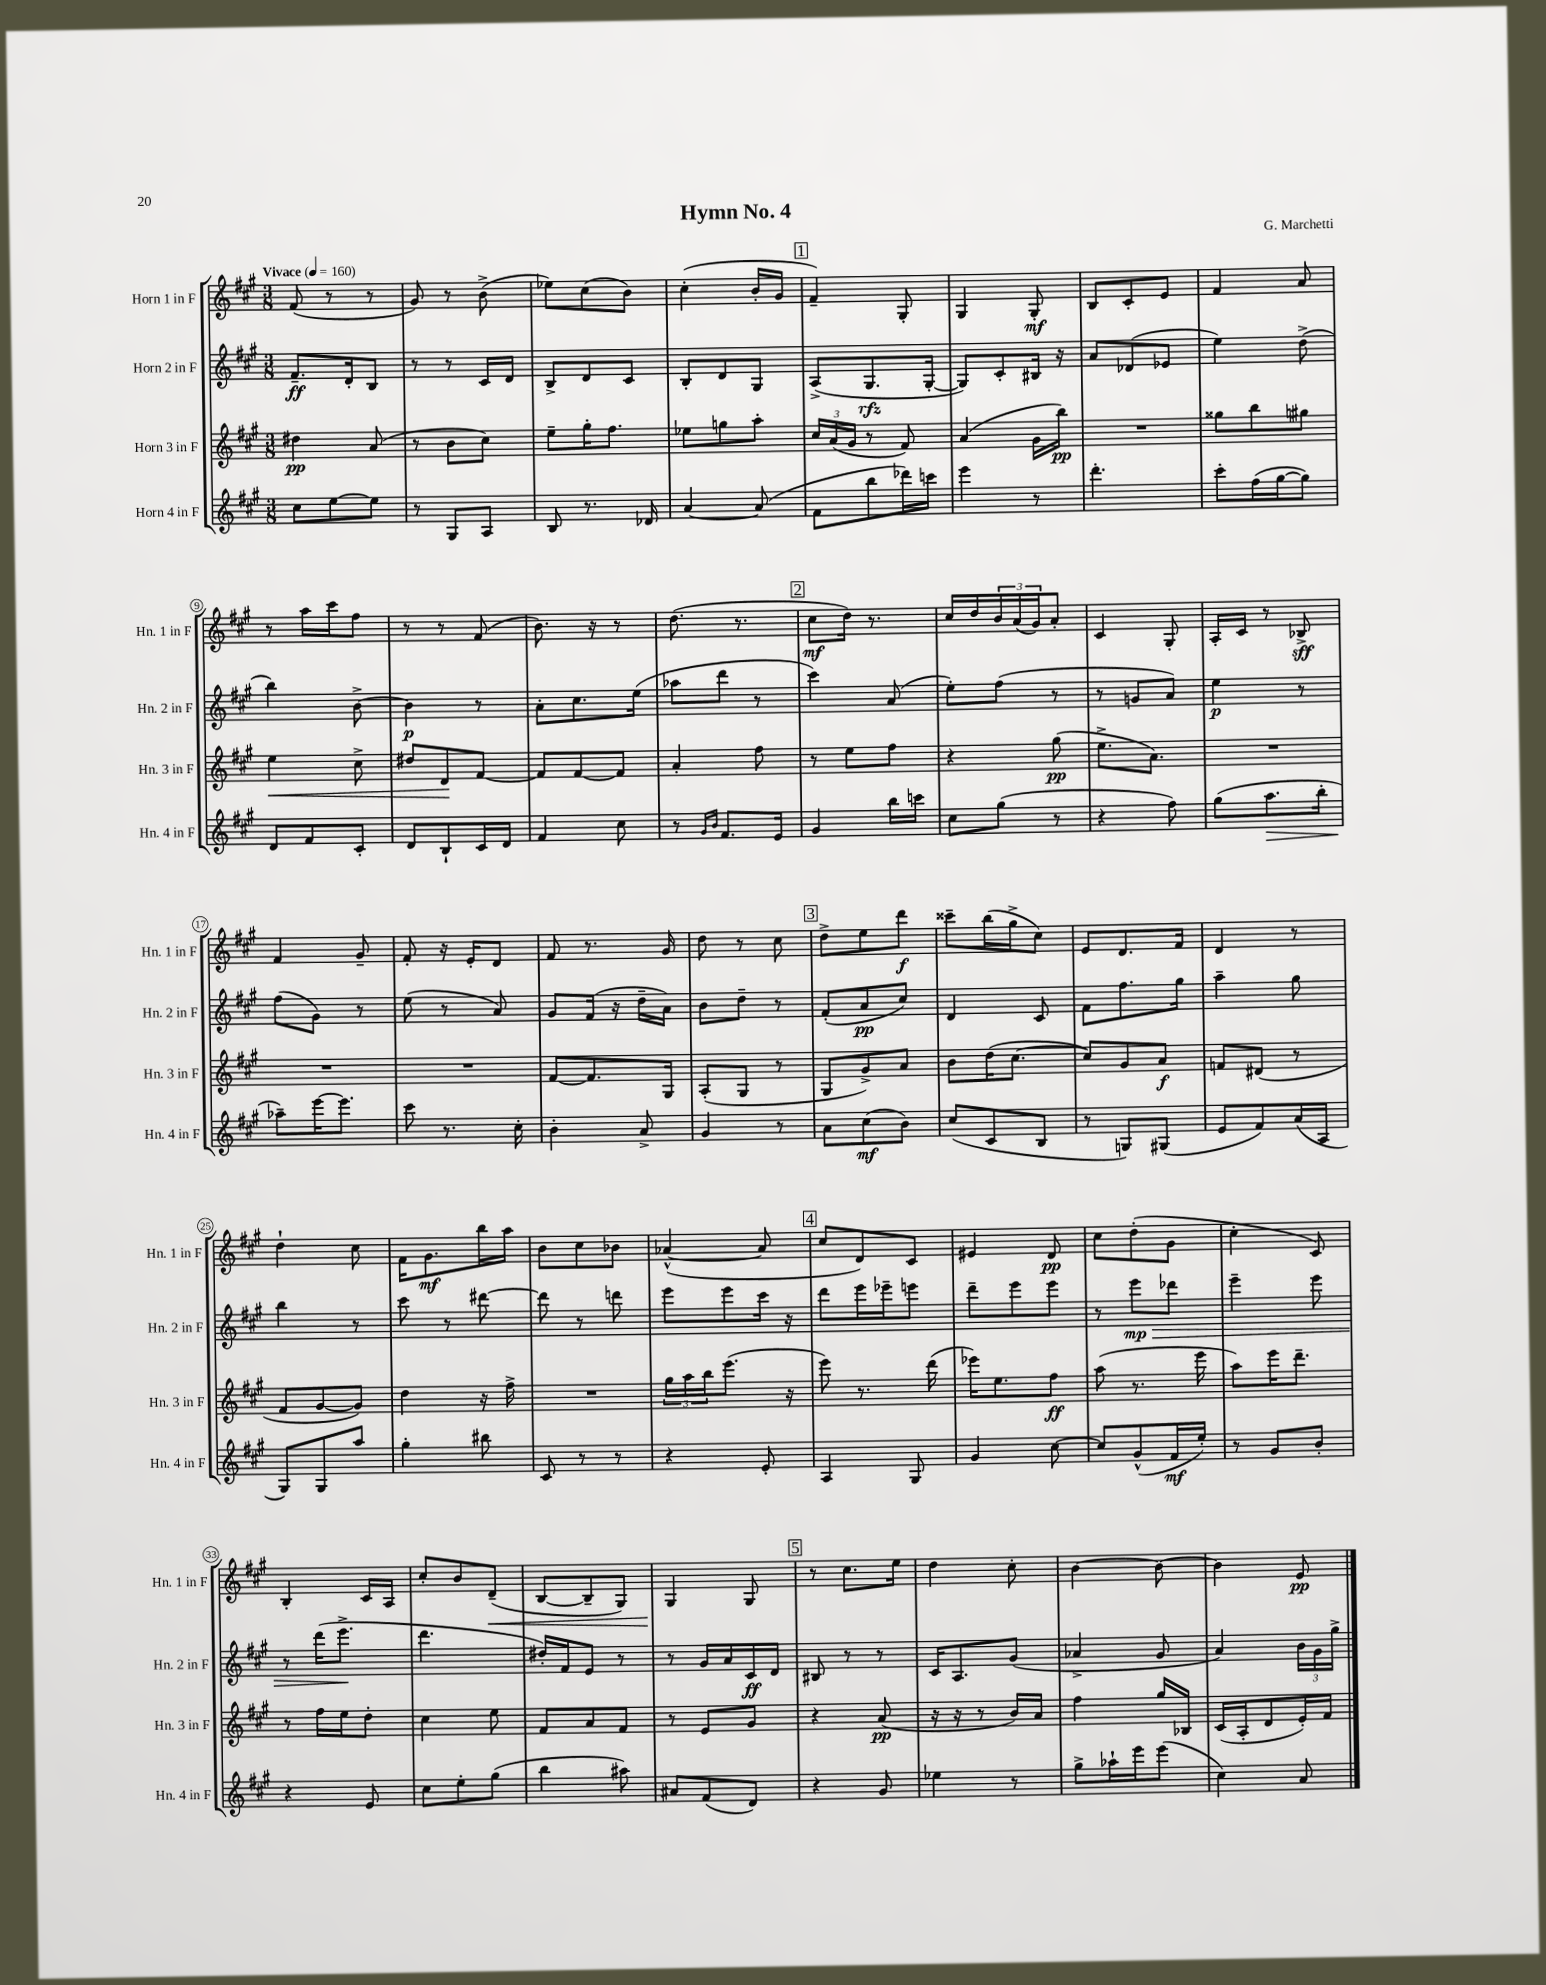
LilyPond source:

\header { title = "Hymn No. 4" composer = "G. Marchetti" }
<<
\new StaffGroup <<
\new Staff = "s0" \with { instrumentName = "Horn 1 in F" shortInstrumentName = "Hn. 1 in F" } {
    \clef treble \key a \major \numericTimeSignature \time 3/8 \tempo "Vivace" 4 = 160
    fis'8( r8 r8 |
    gis'8) r8 b'8->( |
    ees''8) cis''8( b'8) |
    cis''4-.( b'16-. gis'16 |
    \mark \markup { \box "1" } fis'4--) gis8-. |
    gis4 gis8-.\mf |
    b8 cis'8-. e'8 |
    fis'4 a'8 |
    r8 a''16 cis'''16 fis''8 |
    r8 r8 fis'8( |
    b'8.) r16 r8 |
    d''8.( r8. |
    \mark \markup { \box "2" } cis''8\mf d''16) r8. |
    cis''16 d''16 \tuplet 3/2 { b'16 a'16( gis'16) } a'8-. |
    cis'4 gis8-. |
    a16-. cis'16 r8 bes8->\sff |
    fis'4 gis'8-- |
    fis'8-. r16 e'16-. d'8 |
    fis'8 r8. gis'16 |
    d''8 r8 cis''8 |
    \mark \markup { \box "3" } d''8-> e''8 d'''8\f |
    cisis'''8-- b''16( gis''16-> cis''8) |
    e'8 d'8. fis'16 |
    d'4 r8 |
    d''4-! cis''8 |
    fis'16 gis'8.\mf b''16 a''16 |
    b'8 cis''8 bes'8 |
    aes'4~-^( aes'8 |
    \mark \markup { \box "4" } cis''8 d'8) cis'8 |
    eis'4 d'8\pp |
    cis''8 d''8-.( gis'8 |
    cis''4-. cis'8) |
    b4-. cis'16 a16 |
    cis''8-. b'8 d'8--\<( |
    b8~ b8-- gis8) |
    gis4\! gis8 |
    \mark \markup { \box "5" } r8 cis''8. e''16 |
    d''4 cis''8-. |
    b'4~ b'8~ |
    b'4 e'8\pp \bar "|." |
}
\new Staff = "s1" \with { instrumentName = "Horn 2 in F" shortInstrumentName = "Hn. 2 in F" } {
    \clef treble \key a \major \numericTimeSignature \time 3/8
    fis'8.--\ff d'16-. b8 |
    r8 r8 cis'16 d'16 |
    b8-> d'8 cis'8 |
    b8-. d'8 gis8 |
    \mark \markup { \box "1" } a8->( gis8.\rfz gis16~-. |
    gis8) cis'8-. bis16 r16 |
    a'8 des'8( ees'8 |
    e''4) d''8->( |
    b''4) b'8~-> |
    b'4\p r8 |
    a'8-. cis''8. e''16( |
    aes''8 d'''8 r8 |
    \mark \markup { \box "2" } cis'''4) a'8( |
    e''8-.) fis''8( r8 |
    r8 g'8 a'8) |
    e''4\p r8 |
    fis''8( gis'8) r8 |
    e''8( r8 a'8) |
    gis'8 fis'16( r16 d''16-- a'16) |
    b'8 d''8-- r8 |
    \mark \markup { \box "3" } fis'8-.( a'8\pp cis''8) |
    d'4 cis'8 |
    fis'8 fis''8. gis''16 |
    a''4-- gis''8 |
    b''4 r8 |
    cis'''8 r8 dis'''8~ |
    dis'''8 r8 d'''8 |
    e'''8 e'''8 cis'''16 r16 |
    \mark \markup { \box "4" } d'''8 e'''16 ees'''16-- e'''8 |
    d'''8-- e'''8 e'''8 |
    r8 e'''8\mp\> des'''8 |
    e'''4-- e'''8 |
    r8 d'''16( e'''8.->\! |
    d'''4. |
    dis''16-.) fis'16 e'8 r8 |
    r8 gis'16 a'16 cis'16\ff d'16 |
    \mark \markup { \box "5" } bis8 r8 r8 |
    cis'16 a8. gis'8( |
    aes'4-> gis'8 |
    a'4) \tuplet 3/2 { b'16 gis'16 gis''16-> } \bar "|." |
}
\new Staff = "s2" \with { instrumentName = "Horn 3 in F" shortInstrumentName = "Hn. 3 in F" } {
    \clef treble \key a \major \numericTimeSignature \time 3/8
    dis''4\pp a'8( |
    r8 b'8 cis''8) |
    e''8-- gis''16-. fis''8. |
    ees''8 g''8 a''8-. |
    \mark \markup { \box "1" } \tuplet 3/2 { cis''16 a'16( gis'16 } r8 fis'8) |
    a'4( gis'16 b''16\pp) |
    R4. |
    gisis''8 b''8 gis''8 |
    e''4\< cis''8-> |
    dis''8 d'8\! fis'8~ |
    fis'8 fis'8~ fis'8 |
    a'4-. fis''8 |
    \mark \markup { \box "2" } r8 e''8 fis''8 |
    r4 gis''8\pp( |
    e''8.-> a'8.) |
    R4. |
    R4. |
    R4. |
    fis'8~ fis'8. gis16 |
    a8-.( gis8 r8 |
    \mark \markup { \box "3" } gis8 gis'8->) a'8 |
    b'8 d''16( cis''8.~ |
    cis''8) gis'8 a'8\f |
    f'8 dis'8( r8 |
    fis'8 gis'8~ gis'8) |
    d''4 r16 fis''16-> |
    R4. |
    \tuplet 3/2 { gis''16 a''16 b''16 } e'''8.( r16 |
    \mark \markup { \box "4" } e'''8) r8. d'''16( |
    ees'''16) e''8. fis''8\ff |
    a''8( r8. e'''16 |
    a''8) e'''16 d'''8.-- |
    r8 fis''16 e''16 d''8-. |
    cis''4 e''8 |
    fis'8 a'8 fis'8 |
    r8 e'8 gis'8 |
    \mark \markup { \box "5" } r4 a'8\pp( |
    r16 r16 r8 b'16) a'16 |
    fis''4 gis''16 bes16 |
    cis'16( a16-. d'8 e'16-.) fis'16 \bar "|." |
}
\new Staff = "s3" \with { instrumentName = "Horn 4 in F" shortInstrumentName = "Hn. 4 in F" } {
    \clef treble \key a \major \numericTimeSignature \time 3/8
    cis''8 e''8~ e''8 |
    r8 gis8 a8 |
    b8 r8. des'16 |
    a'4~ a'8( |
    \mark \markup { \box "1" } fis'8 b''8 des'''16) c'''16 |
    e'''4 r8 |
    d'''4.-. |
    cis'''8-. fis''16( gis''16~ gis''8) |
    d'8 fis'8 cis'8-. |
    d'8 b8-! cis'16 d'16 |
    fis'4 cis''8 |
    r8 \grace { gis'16 b'16 } fis'8. e'16 |
    \mark \markup { \box "2" } gis'4 b''16 c'''16 |
    cis''8 gis''8( r8 |
    r4 fis''8) |
    gis''8( a''8.\> b''16-. |
    aes''8--\!) e'''16~ e'''8. |
    cis'''8 r8. cis''16-. |
    b'4-. a'8-> |
    gis'4 r8 |
    \mark \markup { \box "3" } a'8 cis''8\mf( b'8) |
    cis''8( cis'8 b8 |
    r8 g8) gis8( |
    e'8 fis'8) a'16( a16 |
    gis8) gis8 a''8 |
    gis''4-. bis''8 |
    cis'8 r8 r8 |
    r4 e'8-. |
    \mark \markup { \box "4" } a4 gis8 |
    gis'4 cis''8~ |
    cis''8 gis'8-^( fis'16\mf e''16-.) |
    r8 gis'8 b'8-. |
    r4 e'8 |
    cis''8 e''8-. gis''8( |
    b''4 ais''8) |
    ais'8 fis'8( d'8) |
    \mark \markup { \box "5" } r4 gis'8 |
    ees''4 r8 |
    gis''8-> aes''16-! e'''16 e'''8( |
    cis''4) a'8 \bar "|." |
}
>>
>>
\layout { \context { \Score \override BarNumber.stencil = #(make-stencil-circler 0.1 0.3 ly:text-interface::print) } }
